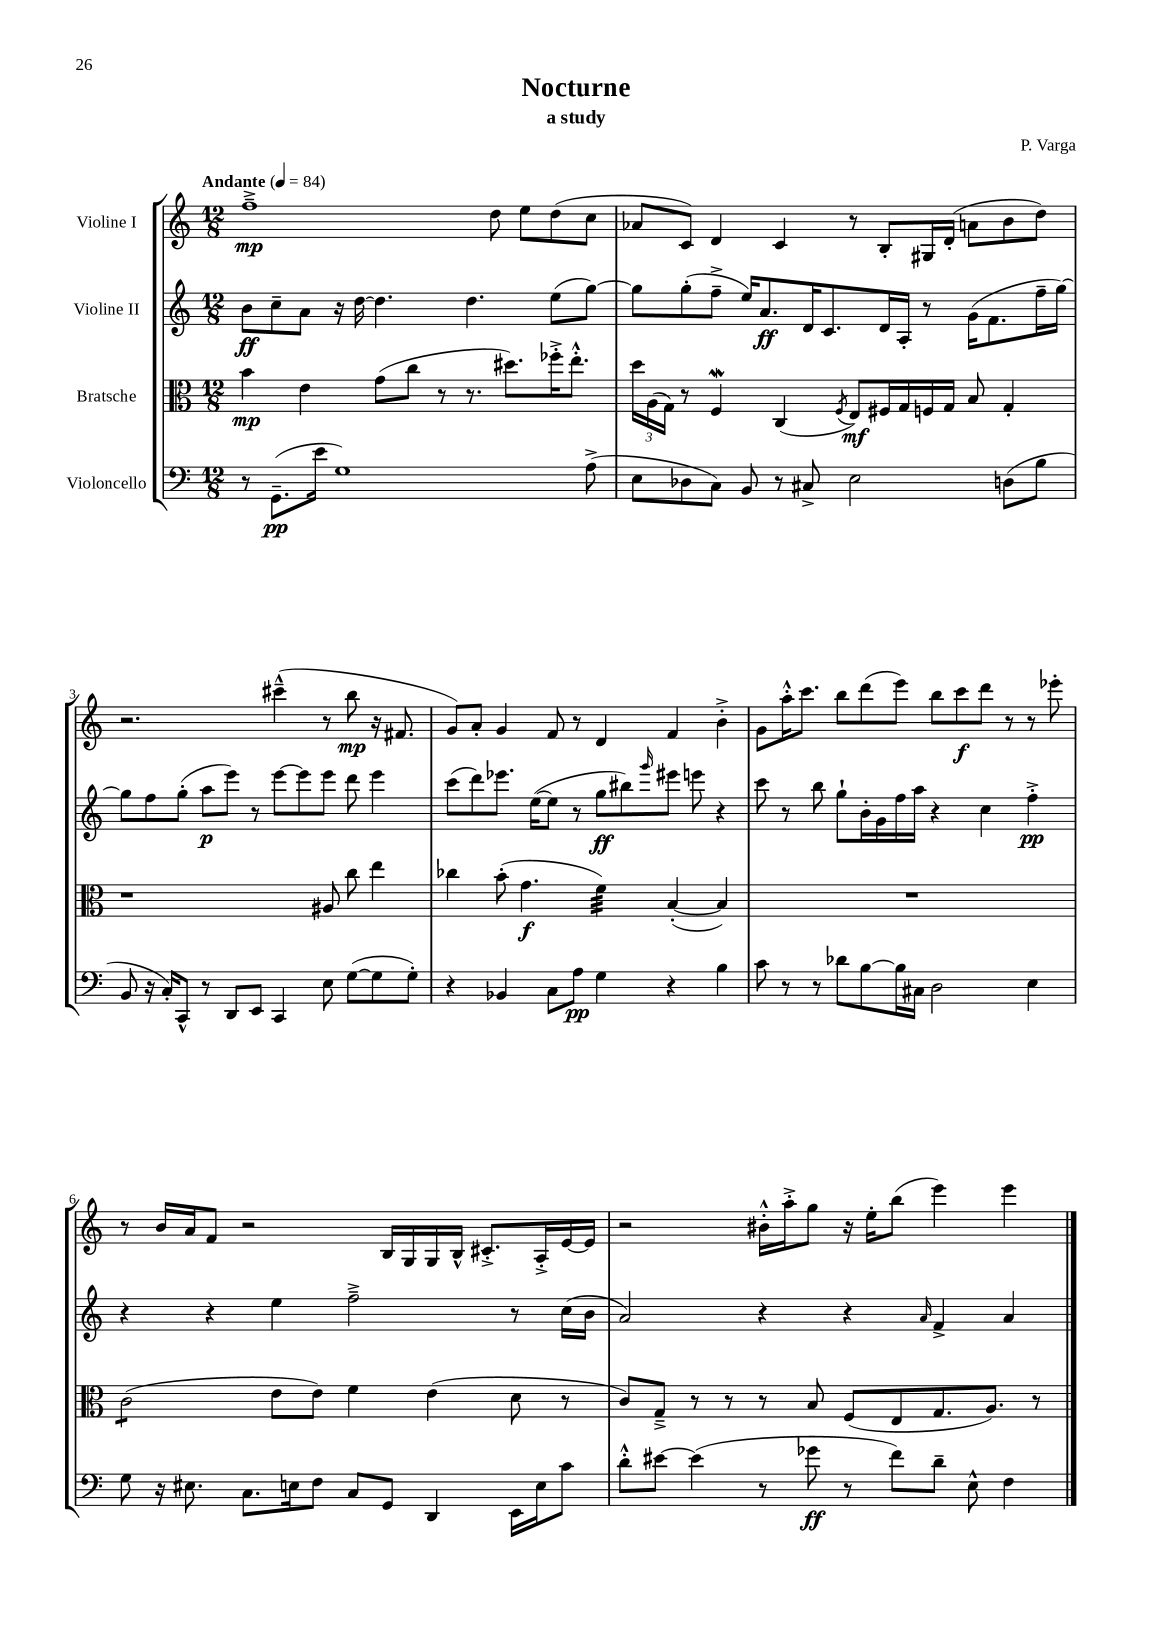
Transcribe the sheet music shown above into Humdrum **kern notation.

**kern	**kern	**kern	**kern
*staff4	*staff3	*staff2	*staff1
*clefF4	*clefC3	*clefG2	*clefG2
*k[]	*k[]	*k[]	*k[]
*M12/8	*M12/8	*M12/8	*M12/8
*MM84	*MM84	*MM84	*MM84
8r	4b	8b	1ff~^
(8.GG~	.	8cc~	.
.	4e	8a	.
16e	.	.	.
1G)	.	16r	.
.	.	[16dd	.
.	(8g	4.dd]	.
.	8cc	.	.
.	8r	.	.
.	8.r	4.dd	.
.	.	.	8dd
.	8.dd#)	.	.
.	.	.	8ee
.	16ff-'^	(8ee	(8dd
.	8.ee'^^	.	.
(8A^	.	[8gg)	8cc
=	=	=	=
8E	24dd	8gg]	8a-
.	(24A	.	.
.	24G)	.	.
8D-	8r	(8gg'	8c)
8C)	4F	8ff~^	4d
8BB	.	16ee)	.
.	.	8.a	.
8r	(4C	.	4c
8C#^	.	16d	.
.	.	8.c	.
.	8qF	.	.
2E	8E)	.	8r
.	16F#	16d	8B'
.	16G	16A'	.
.	16F	8r	16G#
.	16G	.	(16d'
.	8B	(16g	8a
.	.	8.f	.
(8D	4G'	.	8b
8B	.	16ff~	8dd)
.	.	[16gg)	.
=	=	=	=
8BB	1r	8gg]	2.r
16r	.	8ff	.
16C')	.	.	.
8CC^^	.	(8gg'	.
8r	.	8aa	.
8DD	.	8eee)	.
8EE	.	8r	.
4CC	.	[8eee	(4ccc#~^^
.	.	8eee]	.
8E	8A#	8eee	8r
([8G	8cc	8ddd	8bb
8G]	4ee	4eee	16r
.	.	.	8.f#
8G')	.	.	.
=	=	=	=
4r	4cc-	(8ccc	8g)
.	.	8ddd)	8a'
4BB-	(8b'	8.eee-	4g
.	4.g	.	.
.	.	([16ee	.
8C	.	8ee]	8f
8A	.	8r	8r
4G	4f)	8gg	4d
.	.	8bb#)	.
.	.	16qqggg	.
4r	([4B'	8eee#	4f
.	.	8eee	.
4B	4B])	4r	4b'^
=	=	=	=
8c	1.r	8ccc	8g
8r	.	8r	16aa'^^
.	.	.	8.ccc
8r	.	8bb	.
8d-	.	8gg`	8bb
[8B	.	16b'	(8ddd
.	.	16g	.
16B]	.	16ff	8eee)
16C#	.	16aa	.
2D	.	4r	8bb
.	.	.	8ccc
.	.	4cc	8ddd
.	.	.	8r
4E	.	4ff'^	8r
.	.	.	8eee-'
=	=	=	=
8G	(2c	4r	8r
16r	.	.	16b
8.E#	.	.	16a
.	.	4r	8f
8.C	.	.	2r
.	8e	4ee	.
16E	.	.	.
8F	8e)	.	.
8C	4f	2ff~^	.
8GG	.	.	16B
.	.	.	16G
4DD	(4e	.	16G
.	.	.	16B^^
.	.	.	8.c#'^
16EE	8d	8r	.
16E	.	.	16A'^
8c	8r	(16cc	[16e
.	.	16b	16e]
=	=	=	=
8d'^^	8c)	2a)	2r
[8e#	8G~^	.	.
(4e#]	8r	.	.
.	8r	.	.
8r	8r	4r	16b#'^^
.	.	.	16aa'^
8g-	8B	.	8gg
8r	(8F	4r	16r
.	.	.	16ee'
8f)	8E	.	(8bb
.	.	16qqa	.
8d~	8.G	4f^	4eee)
8E^^	.	.	.
.	8.A)	.	.
4F	.	4a	4eee
.	8r	.	.
==	==	==	==
*-	*-	*-	*-
